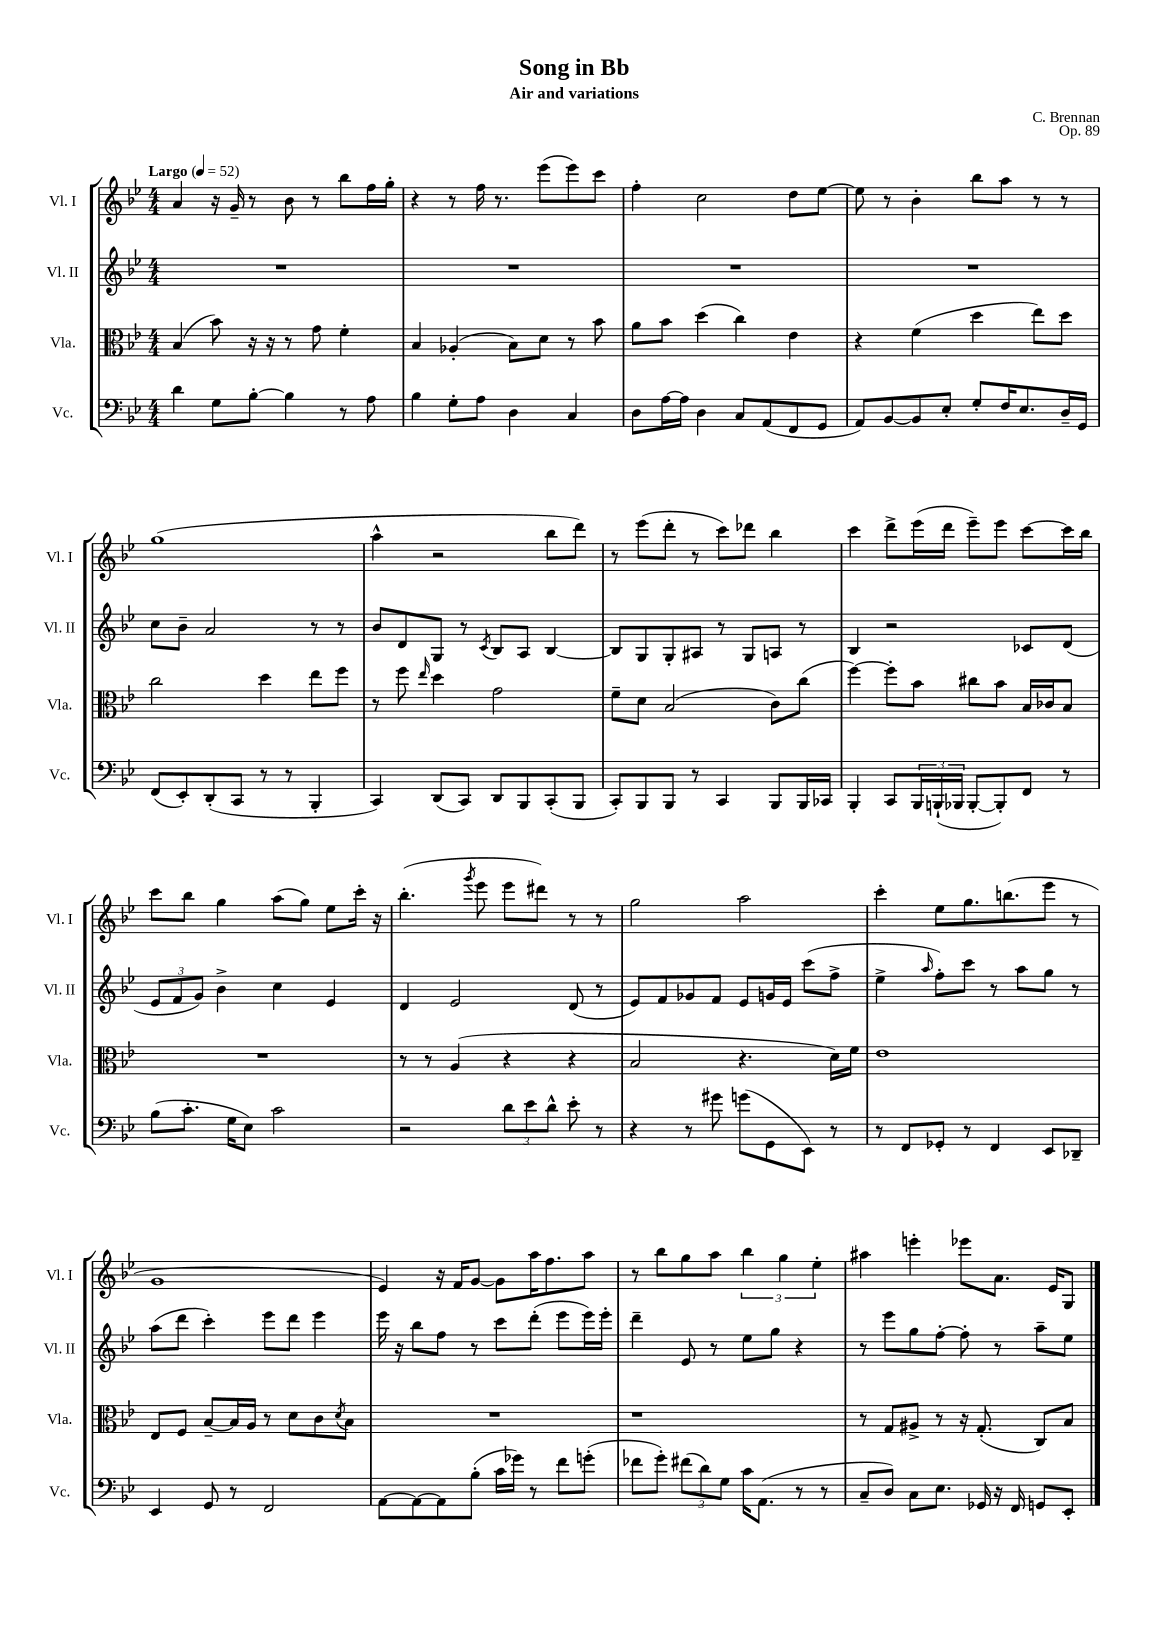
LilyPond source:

\header { title = "Song in Bb" composer = "C. Brennan" subtitle = "Air and variations" opus = "Op. 89" }
<<
\new StaffGroup <<
\new Staff = "s0" \with { instrumentName = "Vl. I" shortInstrumentName = "Vl. I" } {
    \clef treble \key bes \major \numericTimeSignature \time 4/4 \tempo "Largo" 4 = 52
    a'4 r16 g'16-- r8 bes'8 r8 bes''8 f''16 g''16-. |
    r4 r8 f''16 r8. ees'''8( ees'''8) c'''8 |
    f''4-. c''2 d''8 ees''8~ |
    ees''8 r8 bes'4-. bes''8 a''8 r8 r8 |
    g''1( |
    a''4-^ r2 bes''8 d'''8) |
    r8 ees'''8( d'''8-. r8 c'''8) des'''8 bes''4 |
    c'''4 d'''8-> ees'''16( d'''16 ees'''8--) ees'''8 c'''8~ c'''16 bes''16 |
    c'''8 bes''8 g''4 a''8( g''8) ees''8 c'''16-. r16 |
    bes''4.-.( \acciaccatura { g'''8 } ees'''8 ees'''8 dis'''8) r8 r8 |
    g''2 a''2 |
    c'''4-. ees''8 g''8. b''8.( ees'''8 r8 |
    g'1 |
    ees'4) r16 f'16 g'8~ g'8 a''16 f''8. a''8 |
    r8 bes''8 g''8 a''8 \tuplet 3/2 { bes''4 g''4 ees''4-. } |
    ais''4 e'''4-. ees'''8 a'8. ees'16 g8 \bar "|." |
}
\new Staff = "s1" \with { instrumentName = "Vl. II" shortInstrumentName = "Vl. II" } {
    \clef treble \key bes \major \numericTimeSignature \time 4/4
    R1 |
    R1 |
    R1 |
    R1 |
    c''8 bes'8-- a'2 r8 r8 |
    bes'8 d'8 g8 r8 \acciaccatura { c'8 } bes8 a8 bes4~ |
    bes8 g8 g8-. ais8 r8 g8 a8 r8 |
    bes4 r2 ces'8 d'8( |
    \tuplet 3/2 { ees'8 f'8 g'8) } bes'4-> c''4 ees'4 |
    d'4 ees'2 d'8( r8 |
    ees'8) f'8 ges'8 f'8 ees'8 g'16 ees'16 c'''8( f''8-> |
    ees''4-> \grace { a''16 } f''8-.) c'''8 r8 a''8 g''8 r8 |
    a''8( d'''8 c'''4-.) ees'''8 d'''8 ees'''4 |
    ees'''16 r16 bes''8 f''8 r8 c'''8 d'''8-.( ees'''8 ees'''16) ees'''16-. |
    d'''4-- ees'8 r8 ees''8 g''8 r4 |
    r8 ees'''8 g''8 f''8~-. f''8-. r8 a''8-- ees''8 \bar "|." |
}
\new Staff = "s2" \with { instrumentName = "Vla." shortInstrumentName = "Vla." } {
    \clef alto \key bes \major \numericTimeSignature \time 4/4
    bes4( bes'8) r16 r16 r8 g'8 f'4-. |
    bes4 aes4-.( bes8) d'8 r8 bes'8 |
    a'8 bes'8 d''4( c''4) ees'4 |
    r4 f'4( d''4 ees''8) d''8 |
    c''2 d''4 ees''8 f''8 |
    r8 f''8 \grace { ees''16 } d''4 g'2 |
    f'8-- d'8 bes2( c'8) c''8( |
    f''4~) f''8-. bes'8 cis''8 bes'8 bes16 ces'16 bes8 |
    R1 |
    r8 r8 a4( r4 r4 |
    bes2 r4. d'16) f'16 |
    ees'1 |
    ees8 f8 bes8~-- bes16 a16 r8 d'8 c'8 \acciaccatura { d'8 } bes8 |
    R1 |
    r1 |
    r8 g8 ais8-> r8 r16 g8.-.( c8) bes8 \bar "|." |
}
\new Staff = "s3" \with { instrumentName = "Vc." shortInstrumentName = "Vc." } {
    \clef bass \key bes \major \numericTimeSignature \time 4/4
    d'4 g8 bes8~-. bes4 r8 a8 |
    bes4 g8-. a8 d4 c4 |
    d8 a16~ a16 d4 c8 a,8( f,8 g,8 |
    a,8) bes,8~ bes,8 ees8-. g8-. f16 ees8. d16-- g,16 |
    f,8( ees,8-.) d,8-.( c,8 r8 r8 bes,,4-. |
    c,4) d,8( c,8) d,8 bes,,8 c,8-.( bes,,8 |
    c,8-.) bes,,8 bes,,8 r8 c,4 bes,,8 bes,,16 ces,16 |
    bes,,4-. c,8 \tuplet 3/2 { bes,,16 b,,16-!( bes,,16 } bes,,8~-. bes,,8-.) f,8 r8 |
    bes8( c'8.-. g16 ees8) c'2 |
    r2 \tuplet 3/2 { d'8 ees'8 d'8-^ } ees'8-. r8 |
    r4 r8 gis'8 g'8( g,8 ees,8) r8 |
    r8 f,8 ges,8-. r8 f,4 ees,8 des,8-- |
    ees,4 g,8 r8 f,2 |
    a,8~ a,8~ a,8 bes8-.( c'16 ges'16) r8 f'8 g'8-.( |
    fes'8 g'8-.) \tuplet 3/2 { fis'8( d'8) g8 } c'16 a,8.( r8 r8 |
    c8-- d8) c8 ees8. ges,16 r16 f,16 g,8 ees,8-. \bar "|." |
}
>>
>>
\layout { \context { \Score \remove "Bar_number_engraver" } }
